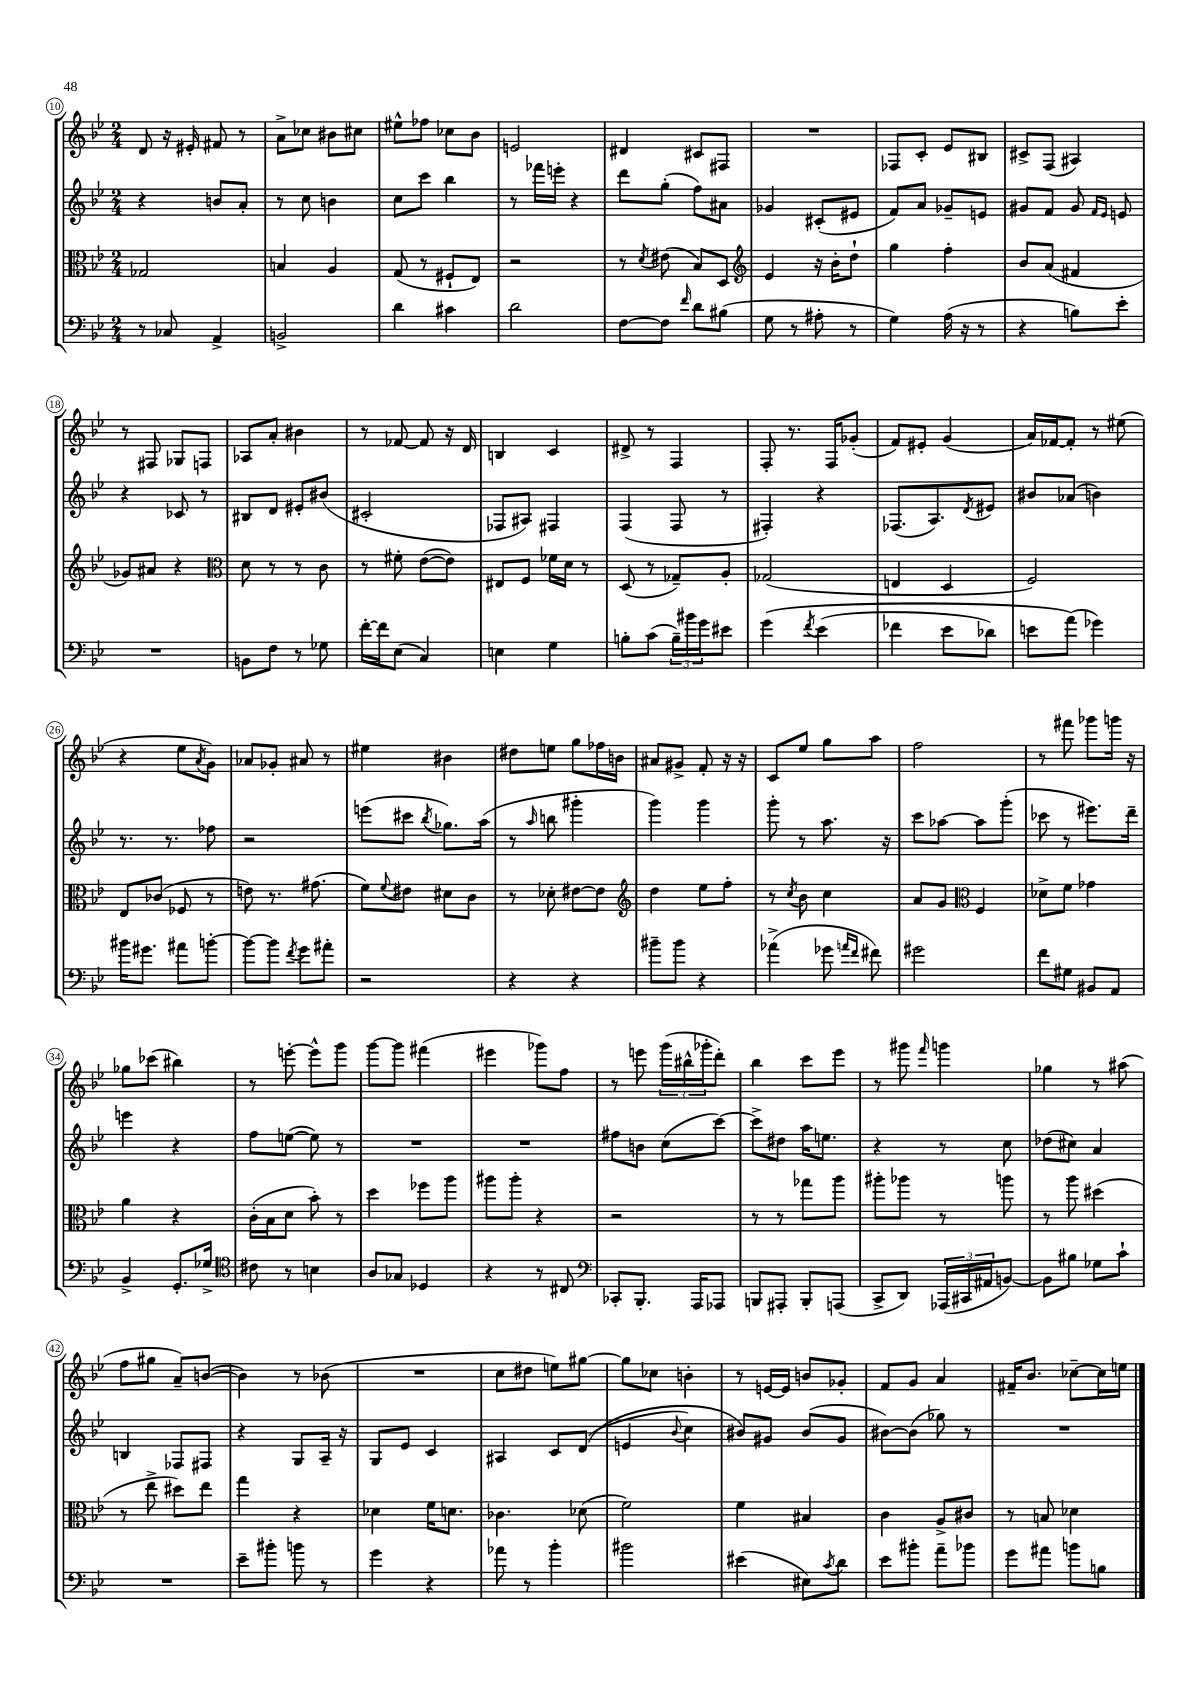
<<
\new StaffGroup <<
\new Staff = "s0" {
    \clef treble \key bes \major \numericTimeSignature \time 2/4
    d'8 r16 eis'16-. fis'8 r8 |
    a'8-> ces''8 bis'8 cis''8 |
    eis''8-^ fes''8 ces''8 bes'8 |
    e'2 |
    dis'4 cis'8 fis8 |
    R2 |
    fes8 c'8-. ees'8 bis8 |
    cis'8-> f8( ais4) |
    r8 fis8 ges8 f8 |
    aes8 a'8-. bis'4 |
    r8 fes'8~ fes'8 r16 d'16 |
    b4 c'4 |
    dis'8-> r8 f4 |
    f8-. r8. f16 ges'8-.( |
    f'8) eis'8-. g'4( |
    a'16) fes'16~ fes'8-. r8 eis''8( |
    r4 ees''8 \acciaccatura { a'8 } g'8) |
    aes'8 ges'8-. ais'8 r8 |
    eis''4 bis'4 |
    dis''8 e''8 g''8 fes''16 b'16 |
    ais'8 gis'8-> f'8-. r16 r16 |
    c'8 ees''8 g''8 a''8 |
    f''2 |
    r8 fis'''8 ges'''8 g'''16 r16 |
    ges''8 ces'''8( bis''4) |
    r8 e'''8~-. e'''8-^ g'''8 |
    g'''8~ g'''8 fis'''4( |
    eis'''4 ges'''8) f''8 |
    r8 e'''8 \tuplet 3/2 { g'''16( bis''16-^ ges'''16-. } d'''8-.) |
    bes''4 c'''8 ees'''8 |
    r8 gis'''8 \grace { f'''16 } g'''4 |
    ges''4 r8 ais''8( |
    f''8 gis''8 a'8--) b'8~( |
    b'4) r8 bes'8( |
    R2 |
    c''8 dis''8 e''8) gis''8~ |
    gis''8 ces''8 b'4-. |
    r8 e'16~ e'16 b'8 ges'8-. |
    f'8 g'8 a'4 |
    fis'16-- bes'8. ces''8~-- ces''16 e''16 \bar "|." |
}
\new Staff = "s1" {
    \clef treble \key bes \major \numericTimeSignature \time 2/4
    r4 b'8 a'8-. |
    r8 c''8 b'4 |
    c''8 c'''8 bes''4 |
    r8 fes'''16 e'''16-. r4 |
    d'''8 g''8-.( f''8) ais'8 |
    ges'4 cis'8-.( eis'8 |
    f'8) a'8 ges'8-- e'8 |
    gis'8 f'8 gis'8 \grace { f'16 ees'16 } e'8 |
    r4 ces'8 r8 |
    bis8 d'8 eis'8-. bis'8( |
    cis'2-. |
    fes8 ais8) fis4 |
    f4( f8 r8 |
    fis4-.) r4 |
    fes8.( a8.) \acciaccatura { d'8 } eis'8 |
    bis'8 aes'8( b'4) |
    r8. r8. fes''8 |
    r2 |
    e'''8( cis'''8 \acciaccatura { bes''8 } ges''8.) a''16( |
    r8 \grace { a''16 } b''8 gis'''4-. |
    g'''4) g'''4 |
    g'''8-. r8 a''8. r16 |
    c'''8 aes''8~ aes''8 g'''8-.( |
    ces'''8 r8 eis'''8.) d'''16-- |
    e'''4 r4 |
    f''8 e''8~( e''8) r8 |
    R2 |
    R2 |
    fis''8 b'8 c''8( c'''8~) |
    c'''8-> dis''8 a''16 e''8. |
    r4 r8 c''8 |
    des''8( cis''8) a'4 |
    b4 fes8 fis8 |
    r4 g8 a16-- r16 |
    g8 ees'8 c'4 |
    ais4 c'8 d'8(\( |
    e'4 \appoggiatura { bes'8 } c''4) |
    bis'8\) gis'8 bis'8( gis'8 |
    bis'8~) bis'8( ges''8) r8 |
    R2 \bar "|." |
}
\new Staff = "s2" {
    \clef alto \key bes \major \numericTimeSignature \time 2/4
    ges2 |
    b4 a4 |
    g8( r8 fis8-! ees8) |
    r2 |
    r8 \acciaccatura { d'8 } eis'8( bes8) d8 |
    \clef treble ees'4 r16 bes'16-. d''8-! |
    g''4 f''4-. |
    bes'8 a'8( fis'4 |
    ges'8) ais'8 r4 |
    \clef alto d'8 r8 r8 c'8 |
    r8 fis'8-. ees'8~( ees'8) |
    eis8 f8 fes'16 d'16 r8 |
    d8( r8 ges8--) a8-. |
    ges2( |
    e4 d4 |
    f2) |
    ees8 ces'8( fes8 r8 |
    e'8) r8. gis'8.( |
    f'8) \appoggiatura { f'8 } eis'8 dis'8 c'8 |
    r8 des'8-. eis'8~ eis'8 |
    \clef treble d''4 ees''8 f''8-. |
    r8 \acciaccatura { c''8 } bes'8 c''4 |
    a'8 g'8 \clef alto f4 |
    des'8-> f'8 ges'4 |
    a'4 r4 |
    c'16-.( bes16 d'8 bes'8-.) r8 |
    d''4 fes''8 a''8 |
    ais''8 ais''8-. r4 |
    r2 |
    r8 r8 ges''8 a''8 |
    ais''8-. aes''8 r8 a''8 |
    r8 a''8 dis''4( |
    r8 ees''8-> dis''8) ees''8 |
    g''4 r4 |
    des'4 f'16 d'8. |
    ces'4. des'8( |
    f'2) |
    f'4 bis4 |
    c'4 a8-> cis'8 |
    r8 b8 des'4 \bar "|." |
}
\new Staff = "s3" {
    \clef bass \key bes \major \numericTimeSignature \time 2/4
    r8 ces8 a,4-> |
    b,2-> |
    d'4 cis'4 |
    d'2 |
    f8~ f8 \grace { f'16 } d'8 bis8( |
    g8 r8 ais8-. r8 |
    g4) a16( r16 r8 |
    r4 b8) ees'8-. |
    R2 |
    b,8 f8 r8 ges8 |
    f'16~-. f'16 ees8( c4) |
    e4 g4 |
    b8-. c'8( \tuplet 3/2 { b16--) bis'16 g'16 } eis'8 |
    g'4\( \acciaccatura { f'8 } ees'4( |
    fes'4 ees'8 des'8) |
    e'8 a'8(\) ges'4) |
    bis'16 gis'8. ais'8 b'8~-. |
    b'8~ b'8 \acciaccatura { f'8 } g'8 ais'8-. |
    r2 |
    r4 r4 |
    bis'8-- bis'8 r4 |
    aes'4->( ges'8 \grace { a'16 f'16 } fis'8) |
    gis'2 |
    f'8 gis8 bis,8 a,8 |
    bes,4-> g,8.-. ges16-> |
    \clef tenor cis'8 r8 b4 |
    a8 ges8 des4 |
    r4 r8 cis8 |
    \clef bass ces,8-. bes,,8.-. a,,16 aes,,8 |
    b,,8 ais,,8-. b,,8-. a,,8( |
    c,8-> d,8) \tuplet 3/2 { aes,,16( cis,16 ais,16 } b,8~) |
    b,8 bis8 ges8 c'8-! |
    R2 |
    ees'8-- bis'8-. b'8 r8 |
    g'4 r4 |
    aes'8 r8 bes'4-. |
    bis'2 |
    eis'4( eis8) \acciaccatura { c'8 } d'8 |
    ees'8 bis'8-. a'8-- bes'8 |
    g'8 ais'8 b'8 b8 \bar "|." |
}
>>
>>
\layout { \context { \Score currentBarNumber = #10 \override BarNumber.stencil = #(make-stencil-circler 0.1 0.3 ly:text-interface::print) } }
